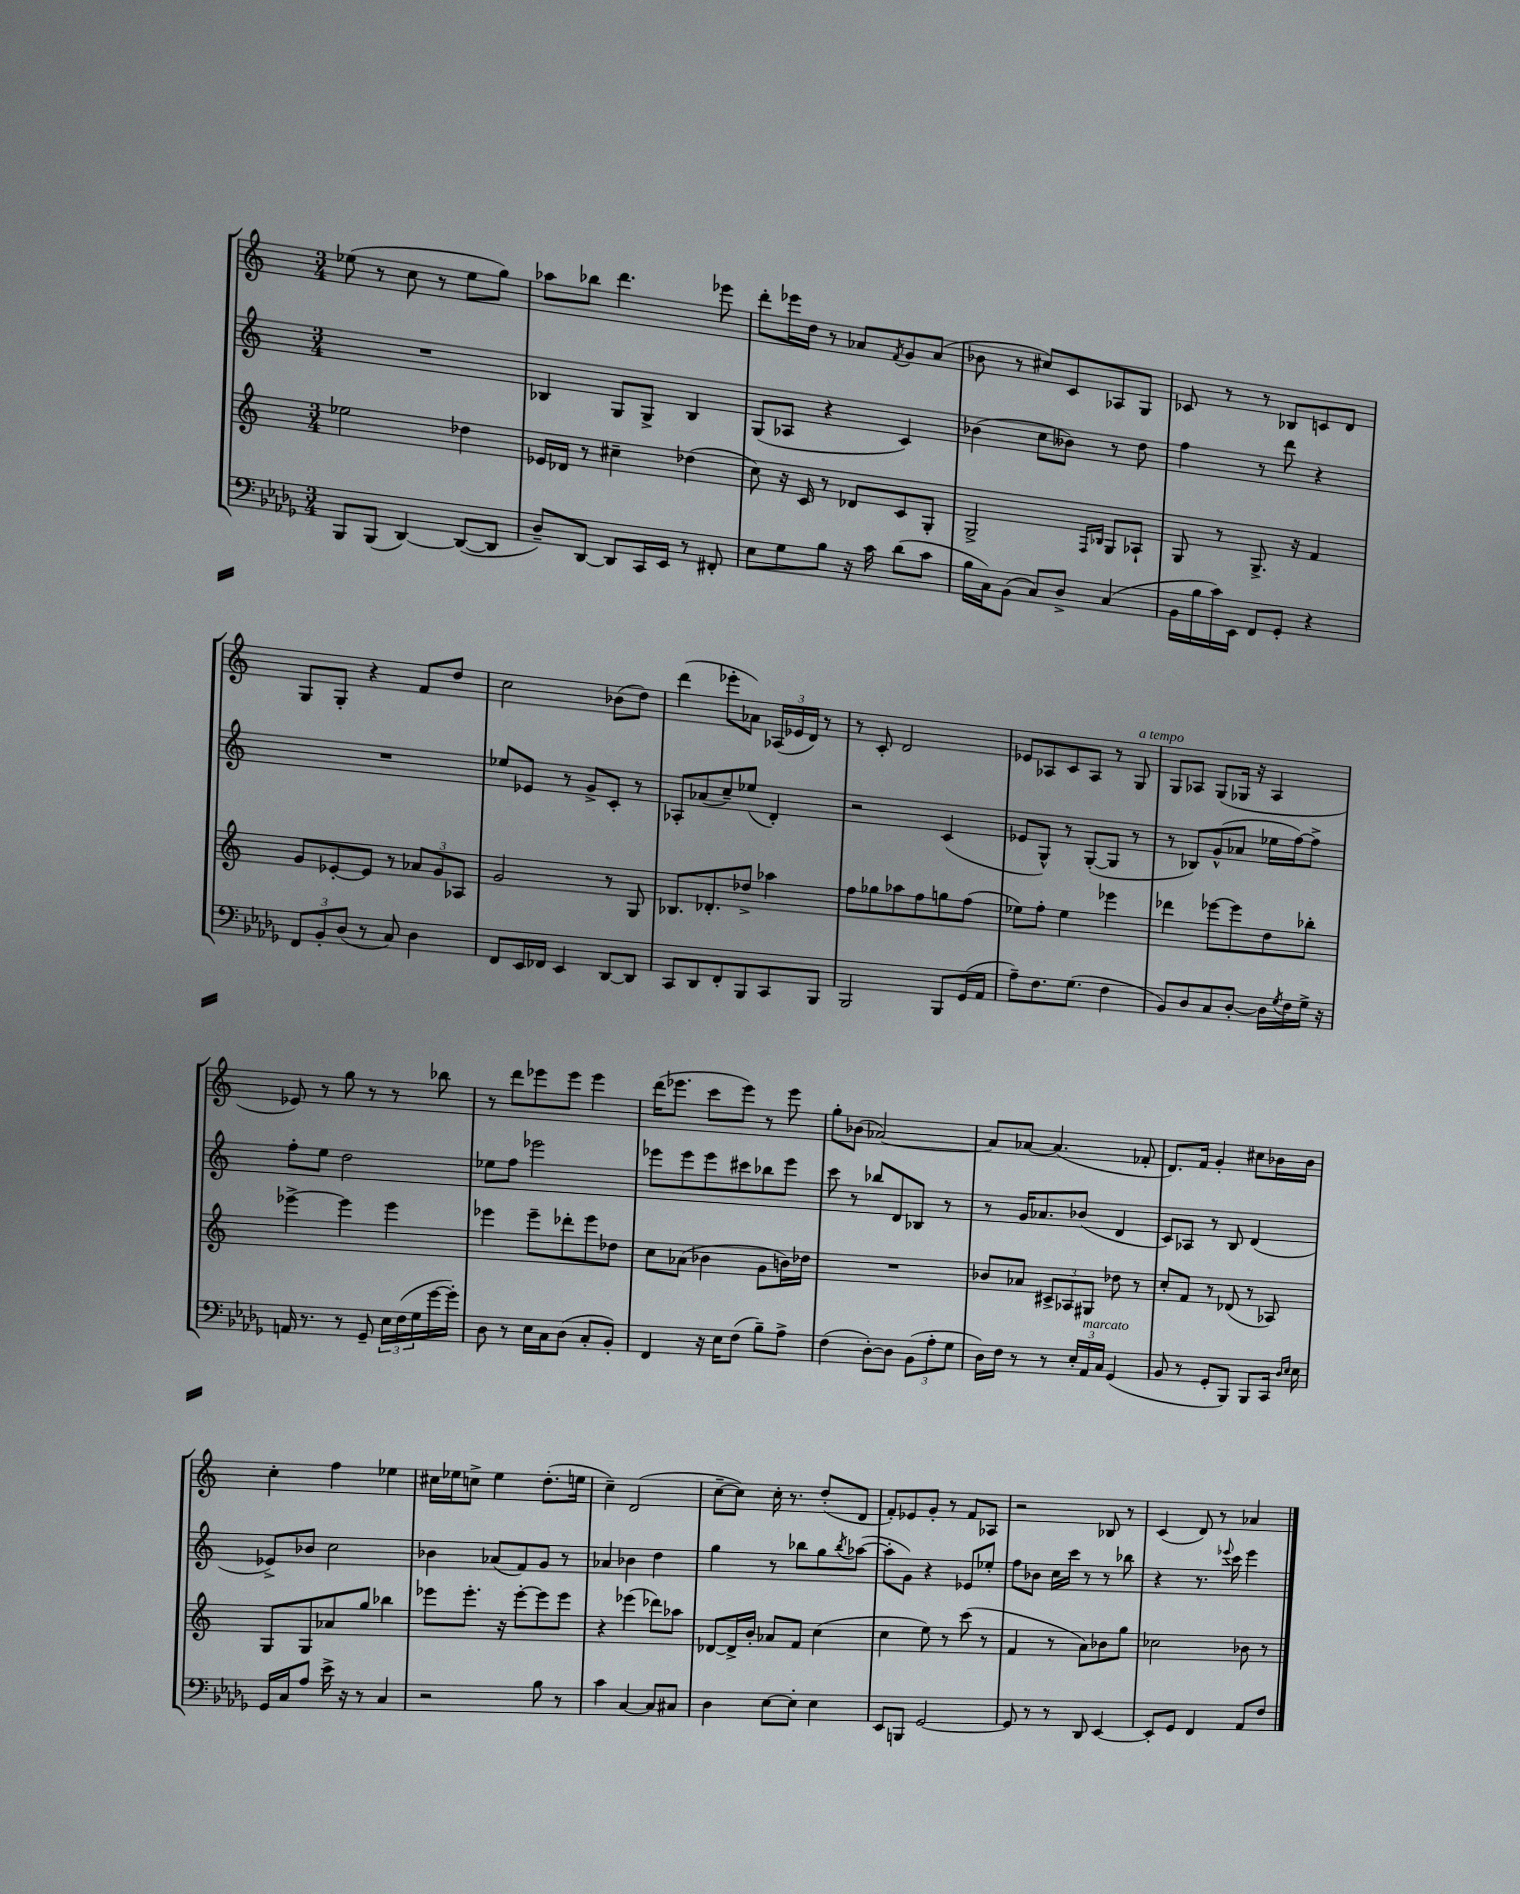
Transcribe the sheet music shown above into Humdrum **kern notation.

**kern	**kern	**kern	**kern
*part4	*part3	*part2	*part1
*staff4	*staff3	*staff2	*staff1
*clefF4	*clefG2	*clefG2	*clefG2
*k[b-e-a-d-g-]	*k[]	*k[]	*k[]
*M3/4	*M3/4	*M3/4	*M3/4
=12	=12	=12	=12
8BBB-/L	2ee-X\	2.r	(8ee-X\
(8BBB-/J	.	.	8r
[4DD-/)	.	.	8cc\
.	.	.	8r
(8DD-/L_	4dd-X\	.	8ee-\L
8DD-/J]	.	.	8gg\J)
=13	=13	=13	=13
8D-~/L)	16e-X/LL	4B-X/	8aa-X\L
.	16d-X/JJ	.	.
[8DD-/J	8r	.	8bb-X\J
8DD-/L]	4cc#X~\	8G/L	4.ddd\
16CC/L	.	8G^/J	.
16EE-/JJ	.	.	.
8r	(4dd-X\	4B-/	.
8FF#X'/	.	.	8eee-X\
=14	=14	=14	=14
8E-\L	8cc\)	(8G/L	8ddd'\L
8G-\	16r	8A-X/J	16eee-X\L
.	16c/	.	16dd\JJ
8B-\J	8r	4r	8r
16r	8d-X/L	.	8a-X/L
16c\	.	.	.
.	.	.	8qf/
(8d-\L	8c/	4c/)	8g/
8c\J	8G'/J	.	(8a-/J
=15	=15	=15	=15
16B-\LL	2G^/	(4b-X\	8b-X\
16C\J)	.	.	.
(8BB-\J	.	.	8r
8C/L)	.	8cc\L	8cc#X/L)
8D-^/J	.	8b--X\J)	8c/
.	16qqF/LL	.	.
.	16qqB-X/JJ	.	.
(4C/	8G/L	8r	8A-X/
.	8A-X`/J	8dd\	8G/J
=16	=16	=16	=16
16BB-\LL	8G/	4ff\	8c-X/
16B-\	.	.	.
16c\)	8r	.	8r
16EE-\JJ	.	.	.
8FF/L	8.G^/	8r	8r
8GG-'/J	.	8ddd\	8B-X/L
.	16r	.	.
4r	4f/	4r	8cn/
.	.	.	8d/J
!!LO:LB:g=z
=17	=17	=17	=17
12FF/L	8g/L	2.r	8G/L
12BB-'/	.	.	.
.	[8e-X'/	.	8G'/J
(12D-/J	.	.	.
8r	8e-/J]	.	4r
8C/)	8r	.	.
4D-\	12a-X/L	.	8f/L
.	12g/	.	.
.	.	.	8dd/J
.	12A-X/J	.	.
=18	=18	=18	=18
8FF/L	2g/	8ee-X/L	2cc\
16EE-/L	.	8e-X/J	.
16FF-X/JJ	.	.	.
4EE-/	.	8r	.
.	.	8g^/L	.
[8DD-/L	8r	8c'/J	(8b-X\L
8DD-/J]	8G/	8r	8dd\J)
=19	=19	=19	=19
8CC/L	8.B-X/L	8A-X'/L	(4ddd\
8DD-/	.	(8a-X/	.
.	8.d-X'/	.	.
8FF'/	.	8cc~/)	8eee-X'\L
8BBB-/	8dd-X^/J	(8ee-X/J	8a-X\J)
8CC/	4aa-X\	4d'/)	(24A-X/LL
.	.	.	24e-X/
.	.	.	24d/JJ)
8BBB-/J	.	.	8r
=20	=20	=20	=20
2BBB-/	8ff\L	2r	8r
.	8gg-X\	.	8c'/
.	8aa-X\	.	2d/
.	8ff\	.	.
8BBB-/L	8ggn\	(4c/	.
(16GG-/L	(8ff\J	.	.
16AA-/JJ	.	.	.
=21	=21	=21	=21
8A-~\L)	8ee-X\L)	8e-X/L	8e-X/L
8.F\	8ff'\J	8G^^/J)	8A-X/
.	4ee-\	8r	8c/
(8.G-\J	.	.	.
.	.	([8G'/L	8A-/J
4F\	4eee-X\	8G/J]	8r
!	!	!	!LO:TX:a:i:t=a tempo
.	.	8r	8G/
=22	=22	=22	=22
8BB-/L)	4ddd-X\	8r	8G/L
8D-/	.	8B-X/L)	8A-X/J
8C/	[8eee-X\L	(8g^^/	(8G/L
[8D-'/J	8eee-\]	8a-X/J	16G-X/Jk
.	.	.	16r
16D-\LL]	8dd\	16ee-X\LL	4A-/
8qG-/	.	.	.
16F\	.	[16ff\J)	.
16G-^\JJ	8bb-X'\J	8ff^\J]	.
16r	.	.	.
!!LO:LB:g=z
=23	=23	=23	=23
16AAn/	[4eee-X^\	8ff'\L	8e-X/)
8.r	.	.	.
.	.	8ee\J	8r
8r	4eee-\]	2dd\	8gg\
8GG-~/	.	.	8r
24E-\LL	4eee-\	.	8r
(24F\	.	.	.
24G-\	.	.	.
[16g-\	.	.	8bb-X\
16g-'\JJ])	.	.	.
=24	=24	=24	=24
8D-\	4eee-X\	8ee-X\L	8r
8r	.	8ff\J	8ddd\L
16E-\LL	8eee-~\L	2eee-X\	8eee-X\
16C\J	.	.	.
(8D-\J	8ddd-X'\	.	8eee-\J
8C'/L	8eee-\	.	4eee-\
8BB-'/J)	8dd-X\J	.	.
=25	=25	=25	=25
4FF/	8cc\L	8eee-X\L	(16ddd\KL
.	.	.	8.eee-X\J
.	(8a-X\J	8eee-\	.
16r	4b-X\	8eee-\	8ccc\L
16E-\KL	.	.	.
(8F\J	.	8ccc#X\	8eee-\J)
8B-~\L)	8g\L	8bb-X\	8r
8A-^\J	16bn\L)	8eee-\J	8eee-\
.	16dd-X\JJ	.	.
=26	=26	=26	=26
(4F\	2.r	8ccc\	8gg'\L
.	.	8r	(8b-X\J
[8D-'\L)	.	8bb-X/L	[2a-X/)
8D-\J]	.	8d/	.
(12BB-\L	.	8B-X/J	.
12A-'\	.	.	.
.	.	8r	.
12G-\J	.	.	.
=27	=27	=27	=27
16D-\LL)	8b-X/L	8r	8a-/L]
16F\JJ	.	.	.
8r	8a-X/J	16g/KL	[8a-X/J
.	.	8.a-X/	.
8r	12c#X^/L	.	(4.a-/]
.	12A-X/	.	.
24E-'/LL	.	(8b-X/J	.
!LO:TX:a:i:t=marcato	!	!	!
24AA-/	12G#X/J	.	.
24C/JJ	.	.	.
(4GG-/	8dd-X\	4d/	.
.	8r	.	8f-X'/
=28	=28	=28	=28
8BB-/	8cc'/L	8c/L)	8.d/L)
8r	8f/J	8A-X/J	.
.	.	.	16f/Jk
8GG-'/L	8r	8r	4g'/
8BBB-/J)	(8d-X/	8B/	.
8BBB-/L	8r	(4d/	8cc#X\L
16CC/Jk	8A-X/)	.	16b-X\L
16qqD-/LL	.	.	.
16qqE-/JJ	.	.	.
16E-\	.	.	16b-\JJ
!!LO:LB:g=z
=29	=29	=29	=29
16GG-/LL	8G/L	8e-X^/L)	4cc'\
16C/J	.	.	.
8A-/J	8G/	8b-X/J	.
16e-^\	8a-X/	2cc\	4ff\
16r	.	.	.
8r	8gg/J	.	.
4C/	4bb-X\	.	4ee-X\
=30	=30	=30	=30
2r	8eee-X\L	4b-X\	16cc#X\LL
.	.	.	16ee-X\J
.	8.eee-'\J	.	8ccn^\J
.	.	(8a-X/L	4ee-\
.	16r	.	.
.	[8eee-'\L	8f/)	.
8B-\	8eee-\]	8g/J	(8.dd'\L
8r	8eee-\J	8r	.
.	.	.	16een\Jk
=31	=31	=31	=31
4c\	4r	4a-X/	4cc~\)
[4C/	(4eee-X\	4b-X\	(2d/
8C/L]	8ddd-X\L)	4dd\	.
8C#X/J	8aa-X\J	.	.
=32	=32	=32	=32
4D-\	[8d-X/L	4gg\	[8cc~\L
.	16d-^/L]	.	8cc\J])
.	16b'/JJ	.	.
[8E-\L	8a-X/L	8r	16cc'\
.	.	.	8.r
8E-'\J]	8f/J	8bb-X\L	.
4E-\	(4cc\	8gg\	(8dd'/L
.	.	8qbb-/	.
.	.	([8aa-X\J	8d/J
=33	=33	=33	=33
8EE-/L	4cc\	8aa-'\L]	8f'/L)
8BBBn/J	.	8g\J)	8e-X/
[2GG-/	8ee\)	4r	8g'/J
.	8r	.	8r
.	(8ccc\	8e-X/L	8f/L
.	8r	8ee-X'/J	8A-X/J
=34	=34	=34	=34
8GG-/]	4f/	8ff\L	2r
8r	.	8b-X\J	.
8r	8r	16cc\LL	.
.	.	16ccc\JJ	.
8DD-/	8a\L)	8r	.
[4EE-/	8b-X\	8r	8B-X/
.	8gg\J	8bb-X\	8r
=35	=35	=35	=35
8EE-'/L]	2cc-X\	4r	(4c/
8GG-/J	.	.	.
4FF/	.	8.r	8d/)
.	.	.	8r
.	.	8qqeee-X/	.
.	.	16ccc\	.
8AA-/L	8b-X\	4eee-\	4a-X/
8F/J	8r	.	.
==	==	==	==
*-	*-	*-	*-
